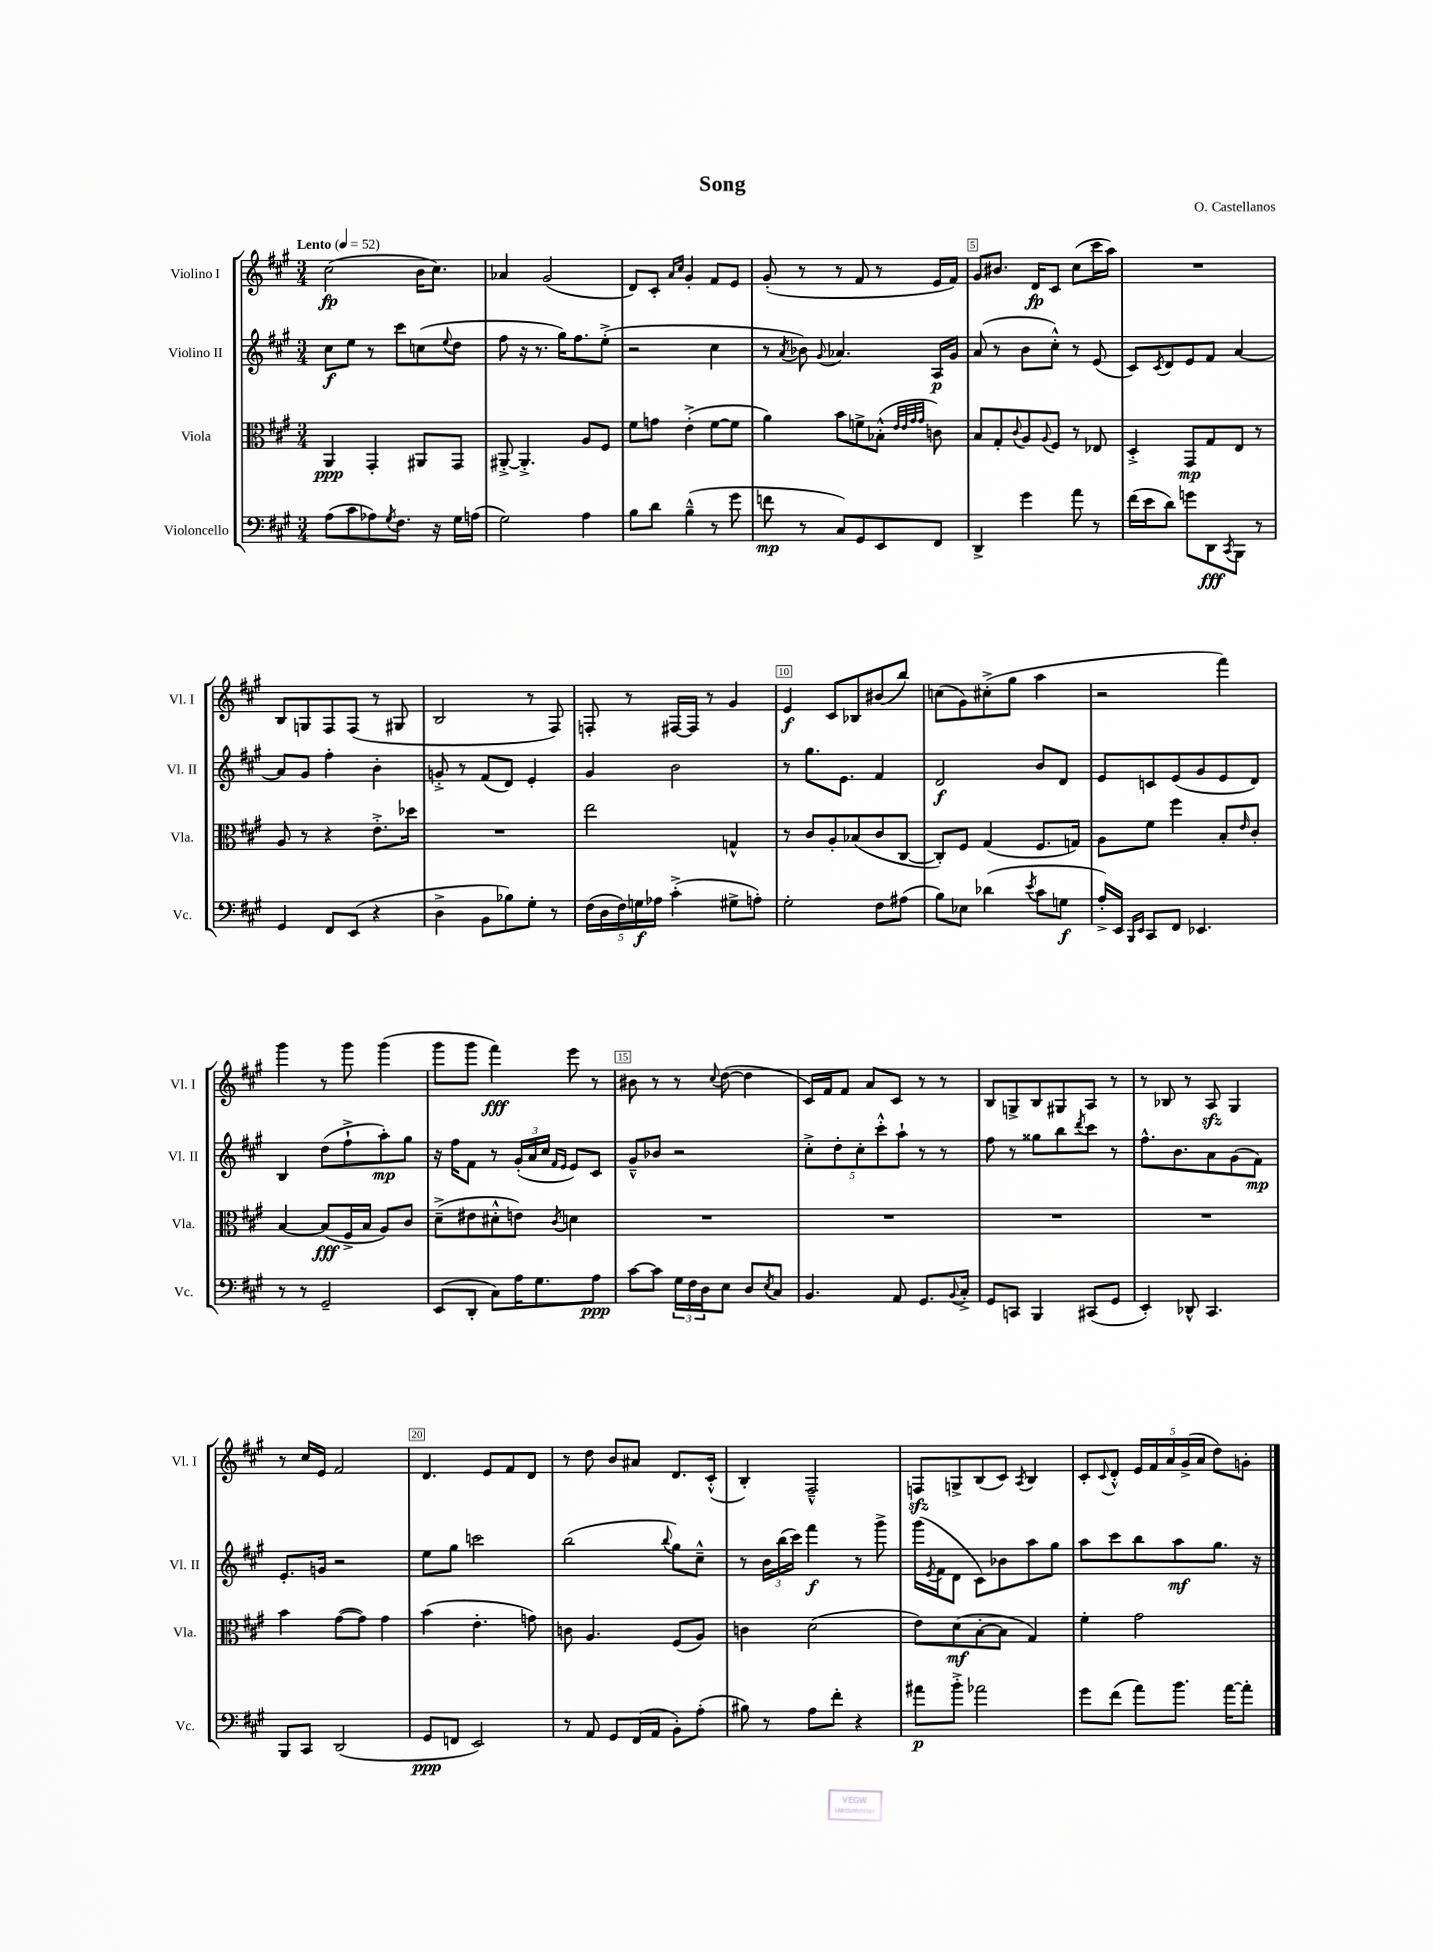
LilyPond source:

\header { title = "Song" composer = "O. Castellanos" }
<<
\new StaffGroup <<
\new Staff = "s0" \with { instrumentName = "Violino I" shortInstrumentName = "Vl. I" } {
    \clef treble \key a \major \numericTimeSignature \time 3/4 \tempo "Lento" 4 = 52
    cis''2\fp( b'16 cis''8.) |
    aes'4 gis'2( |
    d'8) cis'8-. \grace { a'16 cis''16 } gis'4-. fis'8 e'8 |
    gis'8-.( r8 r8 fis'8 r8 e'16 fis'16) |
    gis'8 bis'8. d'16\fp cis'8 cis''8( cis'''16 a''16) |
    R2. |
    b8 g8 fis8 fis8( r8 gis8 |
    b2 r8 fis8) |
    f8-. r8 fis16~ fis16 r8 gis'4 |
    e'4\f cis'8 bes8 bis'8( b''8) |
    c''8( gis'8) cis''8-.->( gis''8 a''4 |
    r2 fis'''4) |
    gis'''4 r8 gis'''8 gis'''4( |
    gis'''8 gis'''8 fis'''4\fff) e'''8 r8 |
    bis'8 r8 r8 \appoggiatura { cis''8 } d''8~( d''4 |
    cis'16) fis'16 fis'8 a'8 cis'8 r8 r8 |
    b8 g8-> b8 gis8 a8 r8 |
    r8 bes8 r8 a8\sfz gis4 |
    r8 cis''16 e'16 fis'2 |
    d'4. e'8 fis'8 d'8 |
    r8 d''8 b'8 ais'8 d'8. cis'16-.-^( |
    b4-.) fis2---^ |
    f8\sfz g8-> b8( cis'8) \acciaccatura { a8 } b4 |
    cis'8-. \appoggiatura { cis'8 } d'8-.-^ \tuplet 5/4 { e'16 fis'16 a'16 gis'16->( a'16 } d''8) g'8-. \bar "|." |
}
\new Staff = "s1" \with { instrumentName = "Violino II" shortInstrumentName = "Vl. II" } {
    \clef treble \key a \major \numericTimeSignature \time 3/4
    cis''8\f e''8 r8 cis'''8 c''8( \appoggiatura { e''8 } d''8 |
    fis''8 r16 r8. gis''16) fis''8. e''8-.->( |
    r2 cis''4 |
    r8 \acciaccatura { a'8 } bes'8) \appoggiatura { gis'8 } aes'4. a16\p gis'16 |
    a'8( r8 b'8 cis''8-.-^) r8 e'8( |
    cis'8) \acciaccatura { cis'8 } d'8 e'8 fis'8 a'4~ |
    a'8 gis'8 fis''4-. b'4-. |
    g'8-.-> r8 fis'8( d'8) e'4-. |
    gis'4 b'2 |
    r8 gis''8. e'8. fis'4 |
    d'2\f b'8 d'8 |
    e'8 c'8 e'8( gis'8 e'8 d'8) |
    b4 d''8( fis''8-!-> a''8-.\mp) gis''8 |
    r16 fis''16 fis'8 r8 \tuplet 3/2 { gis'16-.( a'16 cis''16 } \grace { fis'16 e'16 } e'8) cis'8 |
    gis'8---^ bes'8 r2 |
    \tuplet 5/4 { cis''8-.-> d''8-. cis''8-. cis'''8-.-^ a''8-! } r8 r8 |
    fis''8 r8 gisis''8 b''8 \acciaccatura { d'''8 } cis'''8 r8 |
    fis''8.-^ b'8. a'8 gis'8( fis'8\mp) |
    e'8.-. g'16 r2 |
    e''8 gis''8 c'''2 |
    b''2( \appoggiatura { b''8 } gis''8) cis''8---^ |
    r8 \tuplet 3/2 { b'16 b''16( cis'''16) } fis'''4\f r8 gis'''8-> |
    gis'''16( \acciaccatura { e'8 } fis'16 d'8 cis'8) bes'8 a''8 gis''8 |
    a''8 cis'''8 b''8 a''8\mf gis''8. r16 \bar "|." |
}
\new Staff = "s2" \with { instrumentName = "Viola" shortInstrumentName = "Vla." } {
    \clef alto \key a \major \numericTimeSignature \time 3/4
    a,4\ppp gis,4-. ais,8 gis,8 |
    ais,8~-.-> ais,4.-.-> a8 fis8 |
    fis'8 g'8 e'4-.->( fis'8~ fis'8 |
    a'4) b'8 f'8-> bes8-.-^( \grace { e'32 e'32 gis'32 gis'32 } c'8) |
    b8 gis8-. \appoggiatura { cis'8 } a8 \appoggiatura { a8 } fis8 r8 ees8 |
    d4-.-> gis,8\mp gis8 e8 r8 |
    a8 r8 r4 e'8.-.-> des''16 |
    R2. |
    e''2 g4-^ |
    r8 cis'8 a8-. bes8( cis'8 cis8~ |
    cis8-.) fis8 gis4( fis8. g16) |
    a8 fis'8 fis''4 b8-. \grace { e'16 } cis'8-. |
    b4~ b8\fff( fis16-> b16 a8) cis'8 |
    d'8--->( eis'8 dis'8-.-^ e'8) \acciaccatura { cis'8 } d'4 |
    R2. |
    R2. |
    R2. |
    R2. |
    b'4 gis'8~( gis'8) gis'4 |
    b'4( e'4.-. g'8) |
    c'8 a4. fis8( a8) |
    c'4 d'2( |
    e'8) d'8\mf( b8~-. b8 gis4) |
    fis'4-. gis'2 \bar "|." |
}
\new Staff = "s3" \with { instrumentName = "Violoncello" shortInstrumentName = "Vc." } {
    \clef bass \key a \major \numericTimeSignature \time 3/4
    a8( cis'8 aes8) \acciaccatura { gis8 } fis8. r16 gis16 a16( |
    gis2) a4 |
    b8 d'8 b4---^( r8 gis'8 |
    f'8\mp r8 cis8) gis,8 e,8 fis,8 |
    d,4-> gis'4 a'8 r8 |
    fis'16( e'16 d'8) g'8 d,8\fff \acciaccatura { cis,8 } b,,8 r8 |
    gis,4 fis,8 e,8( r4 |
    d4-> b,8 bes8) gis8-. r8 |
    \tuplet 5/4 { fis16( d16 fis16) g16\f aes16 } cis'4-.->( gis8-> a8-.) |
    gis2-. fis8 ais8( |
    b8) ees8 des'4( \acciaccatura { e'8 } cis'8 g8\f |
    a16-.->) e,16 \grace { b,,16 e,16 } cis,8 fis,8 ees,4. |
    r8 r8 gis,2-- |
    e,8( d,8-. cis8) a16 gis8. a8\ppp |
    cis'8~ cis'8 \tuplet 3/2 { gis16 fis16 d16 } e8 d8 \acciaccatura { e8 } cis8 |
    b,4. a,8 gis,8. \appoggiatura { b,8 } cis16-.-> |
    gis,8 c,8 b,,4 cis,8( gis,8 |
    e,4-.) des,8-^ cis,4. |
    b,,8 cis,8 d,2( |
    gis,8\ppp f,8 e,2) |
    r8 a,8 gis,8 fis,16( a,16 b,8-.) a8-.( |
    bis8) r8 a8 fis'8-. r4 |
    ais'8\p b'8-.-> aes'2 |
    gis'8 fis'8( a'8) b'8. a'16~ a'8-. \bar "|." |
}
>>
>>
\layout { \context { \Score \override BarNumber.break-visibility = ##(#f #t #t) barNumberVisibility = #(every-nth-bar-number-visible 5) \override BarNumber.stencil = #(make-stencil-boxer 0.1 0.3 ly:text-interface::print) } }
